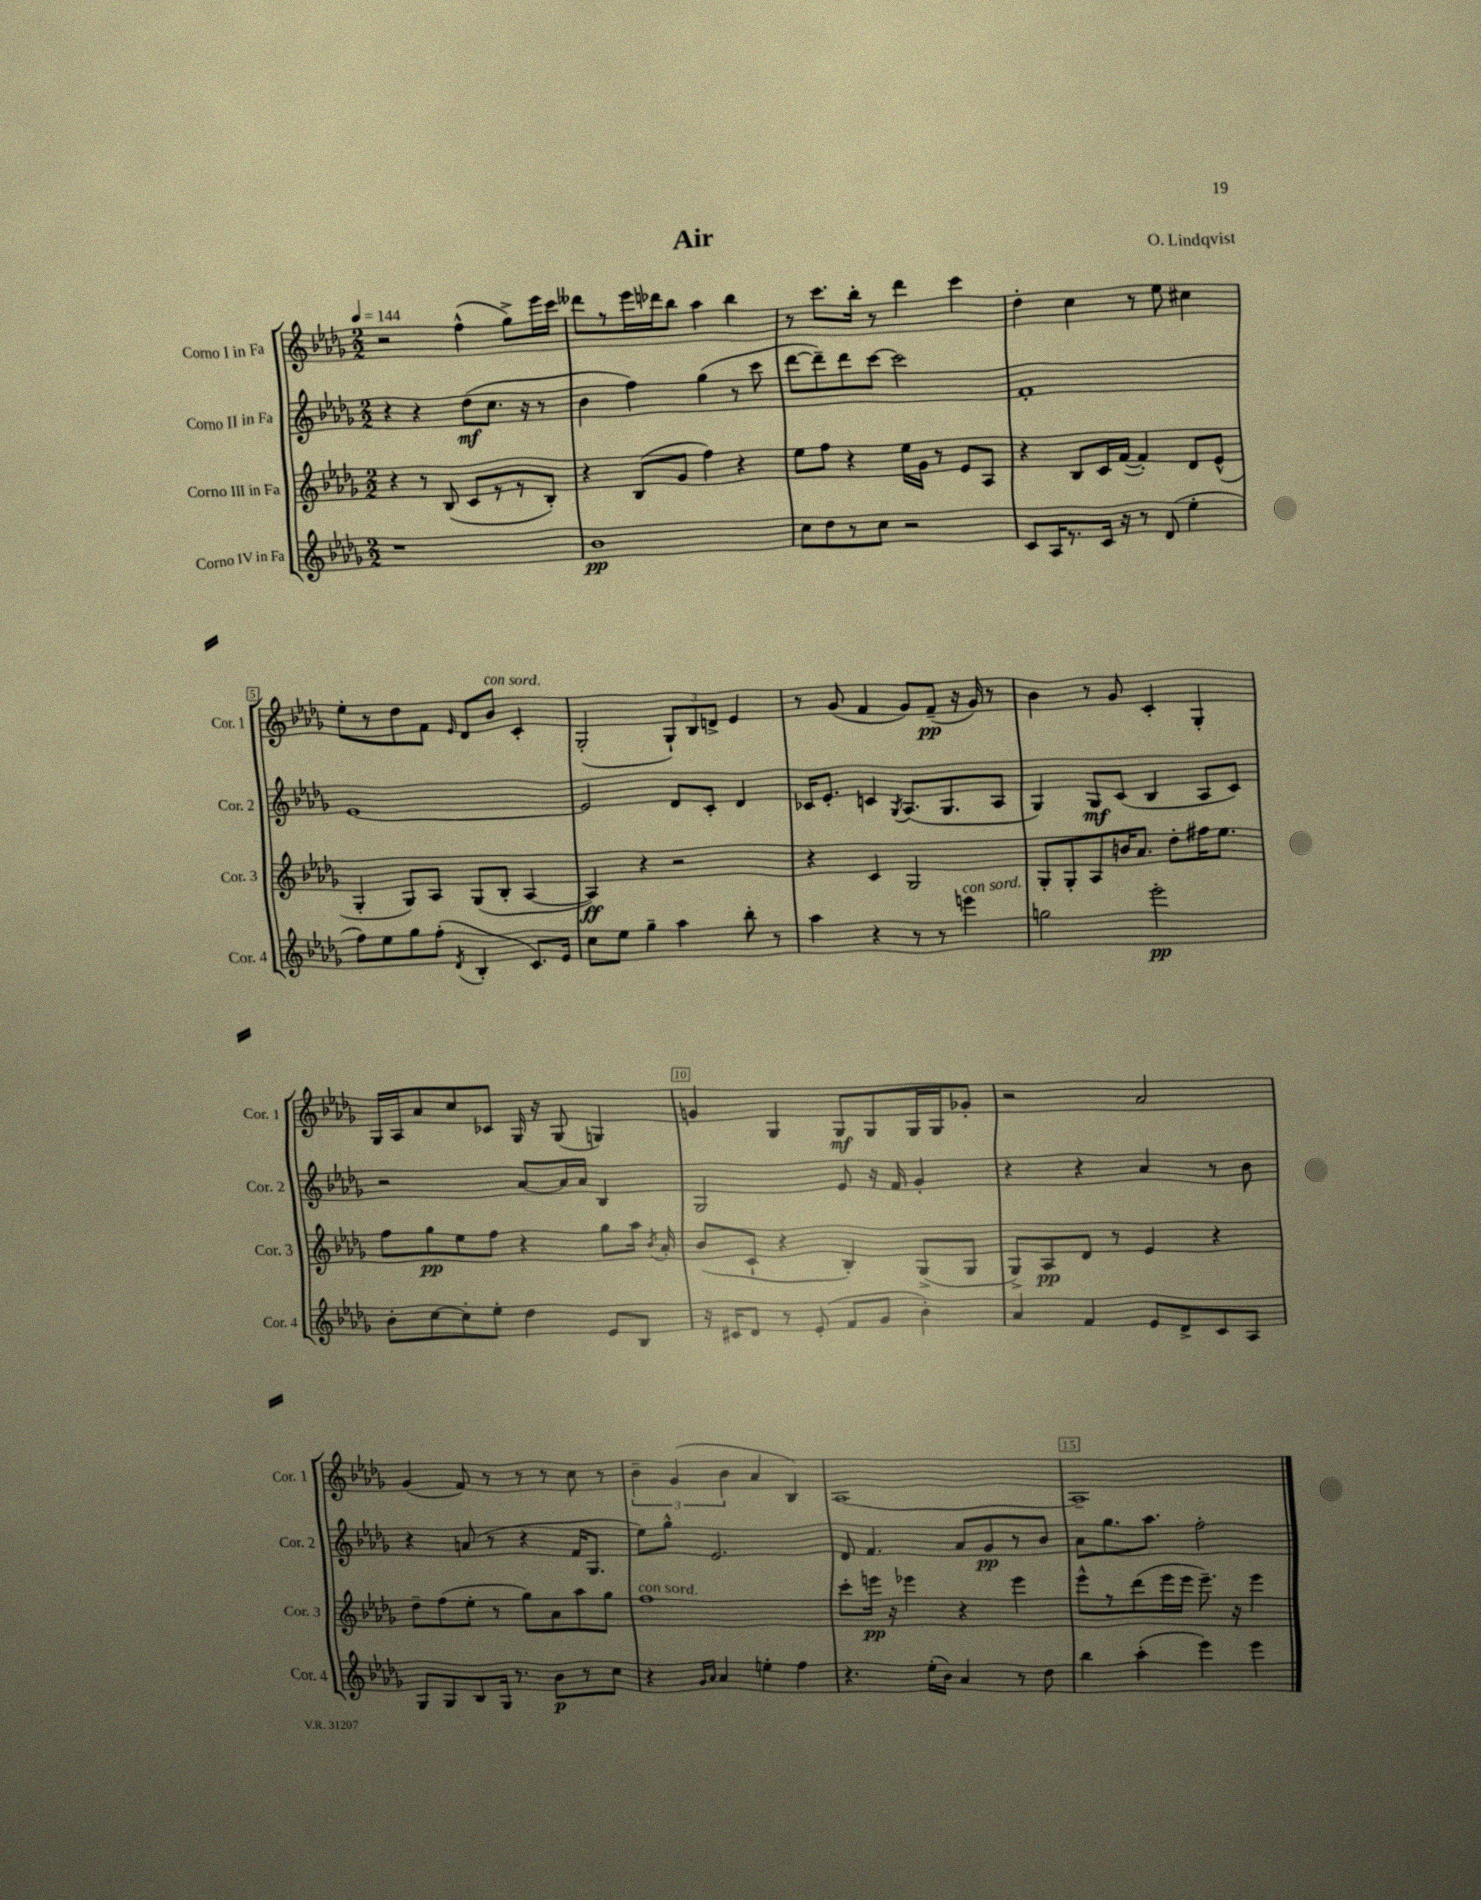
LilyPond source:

\header { title = "Air" composer = "O. Lindqvist" }
<<
\new StaffGroup <<
\new Staff = "s0" \with { instrumentName = "Corno I in Fa" shortInstrumentName = "Cor. 1" } {
    \clef treble \key des \major \numericTimeSignature \time 2/2 \tempo 4 = 144
    \autoBeamOff r2 f''4-^( ges''8[->) ees'''16 c'''16] |
    deses'''8[ r8 ees'''16 des'''16 bes''8] aes''4 bes''4 |
    r8 c'''8.[ bes''16]-. r8 des'''4 c'''4 |
    des''4-. c''4 r8 ees''8 cis''4 |
    ees''8[-. r8 des''8 f'8] \grace { ees'16 } des'8[ bes'8]^\markup { \italic "con sord." } c'4-. |
    ges2-.( \tuplet 3/2 { ges8[-!) bes8 d'8]-> } ees'4 |
    r8 ges'8( f'4 ges'8[) f'8]--\pp( r16 ges'16) r8 |
    bes'4 r8 ges'8 c'4-. ges4-. |
    ges16[ aes16 aes'8 c''8 ces'8] ges16 r16 ges8( g4) |
    g'4 ges4 ges8[\mf ges8 ges16 ges16 ges'8]-. |
    r2 aes'2 |
    ges'4( f'8) r8 r8 r8 c''8 r8 |
    \tuplet 3/2 { bes'4-- ges'4( bes'4 } aes'4 bes4) |
    aes1~ |
    aes1-- \bar "|." |
}
\new Staff = "s1" \with { instrumentName = "Corno II in Fa" shortInstrumentName = "Cor. 2" } {
    \clef treble \key des \major \numericTimeSignature \time 2/2
    \autoBeamOff r4 r4 des''8[\mf( c''8.] r16 r8 |
    bes'4 f''4) ges''4( r8 c'''8 |
    des'''8[~ des'''8--) des'''8 c'''8]~ c'''2 |
    f'1-. |
    ees'1~ |
    ees'2 des'8[ c'8]-. des'4 |
    ces'16[ ees'8.]-. c'4 \acciaccatura { ges8 } aes8.[( ges8. aes8] |
    ges4) ges8[\mf c'8]( bes4 aes8[ c'8]) |
    r2 aes'8[~ aes'16 aes'16] bes4 |
    ges2 ees'8 r16 f'16 ges'4-. |
    r4 r4 aes'4 r8 bes'8 |
    r4 a'8( r8 r4 f'16[ ges8.] |
    ees''8[) ges''8]-^ ees'2. |
    des'8 f'4. aes'8[ ges'8\pp r8 bes'8] |
    aes'8[ ges''8. aes''8.] f''2-. \bar "|." |
}
\new Staff = "s2" \with { instrumentName = "Corno III in Fa" shortInstrumentName = "Cor. 3" } {
    \clef treble \key des \major \numericTimeSignature \time 2/2
    \autoBeamOff r4 r8 bes8( c'8[ r8 r8 bes8]-.) |
    r4 bes8[( ges'8] f''4) r4 |
    ees''8[ f''8] r4 ees''16[ ges'16] r8 ees'8[ aes8] |
    r4 bes8[ c'16 f'16]~( f'4-.) des'8[ ees'8]-^( |
    ges4-. ges8[) aes8] ges8[( bes8]-. aes4~ |
    aes4\ff) r4 r2 |
    r4 c'4 ges2 |
    ges8[-. ges8-. aes8 b'16 aes'8.] des''8[-. fis''16 ees''8.] |
    f''8[ ges''8\pp ees''8 f''8] r4 ges''8[ aes''16] \acciaccatura { bes'8 } aes'16-. |
    bes'8[( c'8]-! r4 bes4-.) ges8[->( ges8] |
    ges8[->) aes8\pp des'8] r8 ees'4 r4 |
    des''8[-- f''8( ees''8]-. r8 ges''8[) aes'8 aes''8 ges''8] |
    f''1^\markup { \italic "con sord." } |
    c'''8[-. e'''16]\pp r16 ees'''4 r4 ees'''4 |
    ees'''8[-^ r8 des'''8( ees'''16 ees'''16] ees'''8.--) r16 ees'''4 \bar "|." |
}
\new Staff = "s3" \with { instrumentName = "Corno IV in Fa" shortInstrumentName = "Cor. 4" } {
    \clef treble \key des \major \numericTimeSignature \time 2/2
    \autoBeamOff r1 |
    bes'1\pp |
    c''8[ des''8 r8 c''8] r2 |
    c'8[ aes16 r8. c'16] r16 r8 des'8( ees''4-. |
    f''8[) ees''8 ges''8 f''8]-.( \acciaccatura { des'8 } bes4-. c'8.[) ees'16] |
    c''8[ ees''8] ges''4-- aes''4 bes''8-. r8 |
    aes''4 r4 r8 r8 e'''4^\markup { \italic "con sord." } |
    g''2 ees'''2-.\pp |
    bes'8[-. c''8~ c''8-. ees''8]-. des''4 ees'8[ bes8] |
    r16 cis'16[ des'8] r8 ees'8-.( f'8[ ges'8] bes'4-.) |
    aes'4 f'4 ees'8[ des'8-> c'8 aes8] |
    ges8[ ges8 bes8 ges16] r8. bes'8[\p r8 c''8] |
    r4 \grace { ges'16[ aes'16] } aes'4 e''4-. f''4 |
    r4. ees''16[-.( bes'16]) aes'4 r8 des''8 |
    bes''4 aes''4-.( ees'''4) ees'''4 \bar "|." |
}
>>
>>
\layout { \context { \Score \override BarNumber.break-visibility = ##(#f #t #t) barNumberVisibility = #(every-nth-bar-number-visible 5) \override BarNumber.stencil = #(make-stencil-boxer 0.1 0.3 ly:text-interface::print) } }
